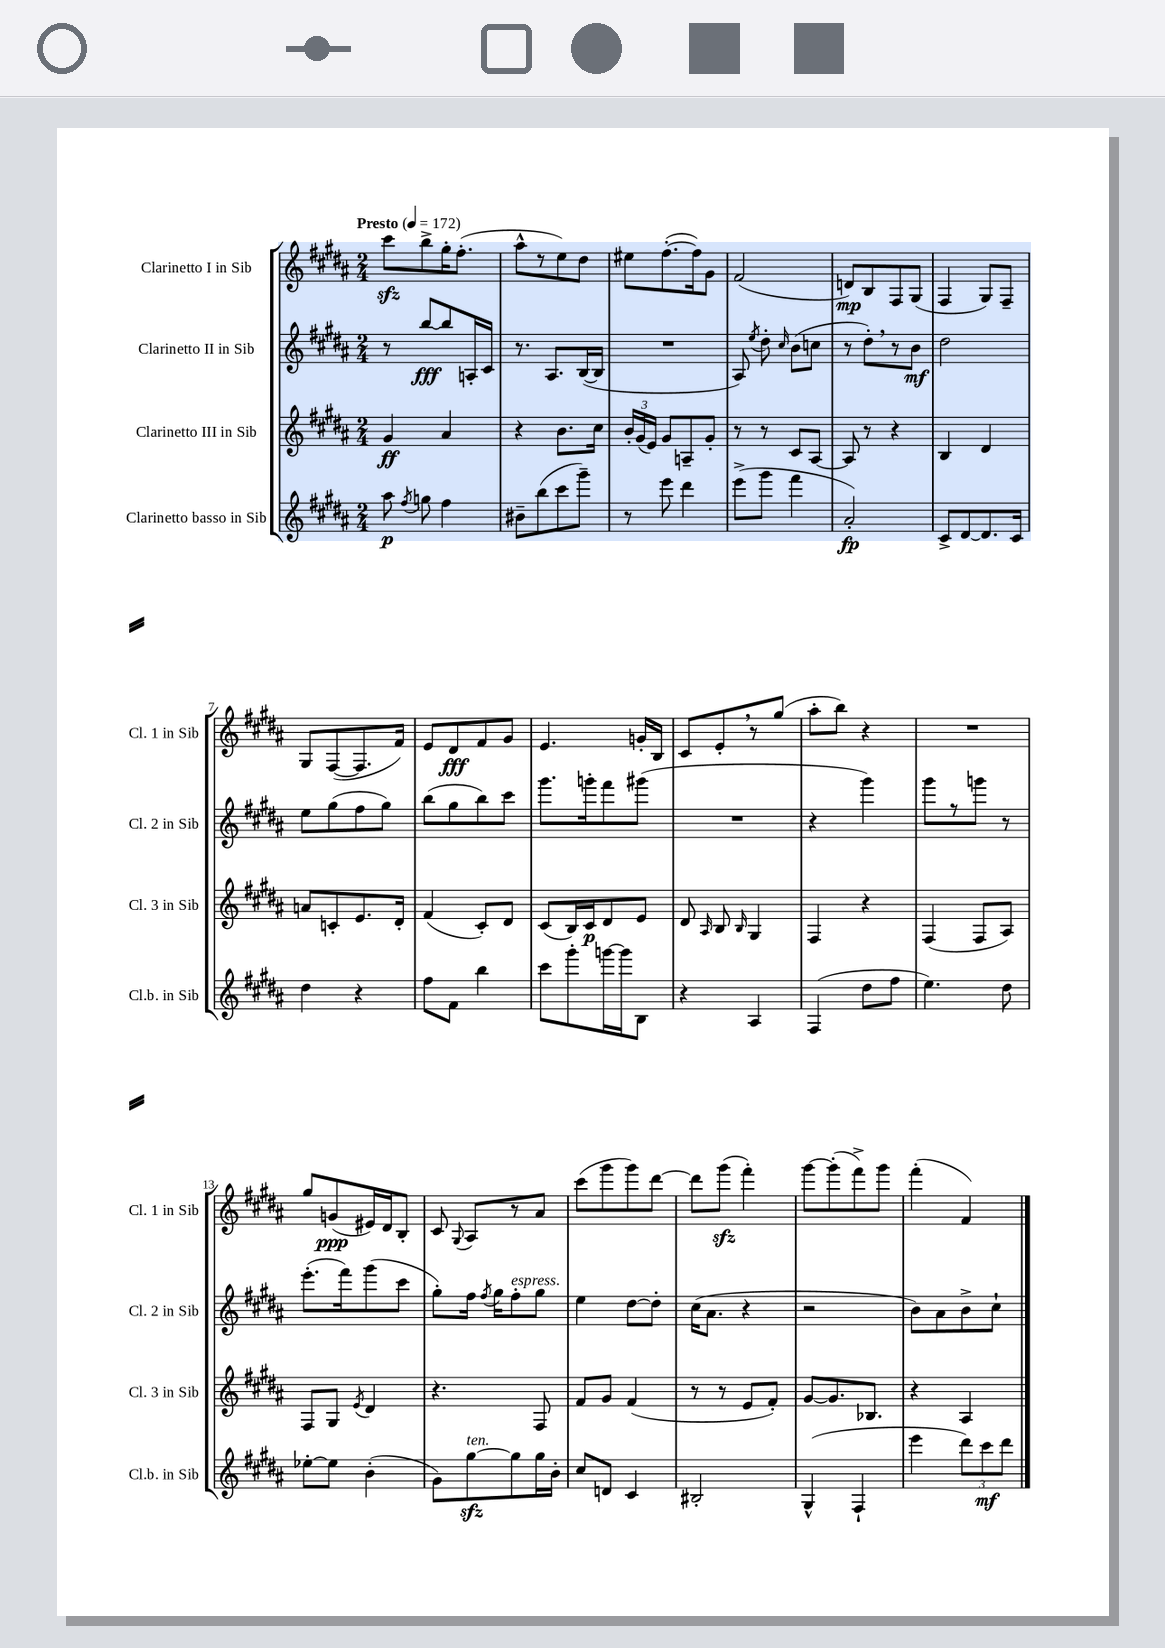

**kern	**kern	**kern	**kern
*staff4	*staff3	*staff2	*staff1
*clefG2	*clefG2	*clefG2	*clefG2
*k[f#c#g#d#a#]	*k[f#c#g#d#a#]	*k[f#c#g#d#a#]	*k[f#c#g#d#a#]
*M2/4	*M2/4	*M2/4	*M2/4
*MM172	*MM172	*MM172	*MM172
8aa#\	4g#/	8r	8ccc#\L
8qff#/	.	.	.
8gg\	.	[8bb/L	8bb^\
4ff#\	4a#/	8bb/]	16gg#'\K
.	.	.	(8.ff#'\J
.	.	16A'/L	.
.	.	16c#/JJ	.
=	=	=	=
8b#~\L	4r	8.r	8aa#^^\L
(8bb\	.	.	8r
.	.	8.A#/L	.
8ccc#\	8.b\L	.	8ee\)
8ggg#~\J)	.	([16B/L	8dd#\J
.	16cc#\Jk	16B/]JJ	.
=	=	=	=
8r	24b'/LL	2r	8ee#\L
.	(24g#/	.	.
.	24e/JJ)	.	.
8eee\	8g#/L	.	([8.ff#'\
4ddd#\	8A~/	.	.
.	.	.	16ff#\]k)
.	8g#'/J	.	8g#\J
=	=	=	=
(8eee^\L	8r	8A#/)	(2f#/
.	.	8qee/	.
8ggg#\J	8r	8dd#'\	.
.	.	16qqcc#/	.
4fff#\	8c#/L	(8b\L	.
.	[8A#/J	8cc\J	.
=	=	=	=
2a#'/)	8A#/]	8r	8d/L)
.	8r	8dd#'\L)	8B/
.	4r	8r	8F#/
.	.	8b\J	(8G#/J
=	=	=	=
8c#^/L	4B/	2dd#\	4F#/
[8d#/	.	.	.
8.d#/]	4d#/	.	8G#/L)
.	.	.	8F#~/J
16c#/Jk	.	.	.
=	=	=	=
4dd#\	8a/L	8ee\L	8G#/L
.	8c'/	(8gg#\	([8F#/
4r	8.e/	8ff#\	8.F#/]
.	.	8gg#\J)	.
.	16d#'/Jk	.	16f#/Jk)
=	=	=	=
8ff#\L	(4f#/	(8bb\L	8e/L
8f#\J	.	8gg#\	8d#/
4bb\	8c#'/L)	8bb\)	8f#/
.	8d#/J	8ccc#\J	8g#/J
=	=	=	=
8ccc#\L	(8c#/L	8.ggg#\L	4.e/
8ggg#'\	16B/L)	.	.
.	16c#/J	16ggg'\k	.
[16ggg\L	8d#/	8fff#\	.
16ggg\]J	.	.	.
8B\J	8e/J	(8ggg#\J	16g'/LL
.	.	.	16B/JJ
=	=	=	=
4r	8d#/	2r	8c#/L
.	16qqA#/	.	.
.	8B/	.	8e'/
.	16qqB/	.	.
4A#/	4G#/	.	8r
.	.	.	(8gg#/J
=	=	=	=
(4F#/	4F#/	4r	8aa#'\L
.	.	.	8bb\J)
8dd#\L	4r	4ggg#\)	4r
8ff#\J	.	.	.
=	=	=	=
4.ee\)	(4F#/	8ggg#\L	2r
.	.	8r	.
.	8F#/L	8ggg\J	.
8dd#\	8A#/J)	8r	.
=	=	=	=
[8ee-'\L	8F#/L	(8.eee'\L	8gg#/L
8ee-\]J	8G#/J	.	(8g/
.	.	16fff#\k)	.
.	8qe/	.	.
(4b'\	4d#/	(8ggg#\	16e#/L)
.	.	.	16d#/J
.	.	8ccc#\J	8B'/J
=	=	=	=
8g#\L)	4.r	8gg#'\L)	8c#/
.	.	.	8qqG#/
[8gg#\	.	16ff#\Jk	8A#/L
.	.	8qff#/	.
.	.	16gg#\LK	.
8gg#\]	.	8ff#'\	8r
16gg#\L	8F#/	8gg#\J	8a#/J
16b'\JJ	.	.	.
=	=	=	=
8cc#/L	8f#/L	4ee\	(8ccc#\L
8d/J	8g#/J	.	8ggg#\
4c#/	(4f#/	[8dd#\L	8ggg#\)
.	.	8dd#'\]J	[8ddd#\J
=	=	=	=
2B#'/	8r	(16cc#\LK	8ddd#\]L
.	.	8.a#\J	.
.	8r	.	(8ggg#\J
.	8e/L	4r	4fff#'\)
.	8f#'/J)	.	.
=	=	=	=
(4G#^^/	[8g#/L	2r	[8ggg#\L
.	8.g#/]	.	(8ggg#'\]
4F#`/	.	.	8fff#^\)
.	8.B-/J	.	.
.	.	.	8ggg#\J
=	=	=	=
4eee\	4r	8b\L)	(4fff#'\
.	.	8a#\	.
12ddd#\L)	4A#/	8b^\	4f#/)
12ccc#\	.	.	.
.	.	8cc#`\J	.
12ddd#\J	.	.	.
==	==	==	==
*-	*-	*-	*-
